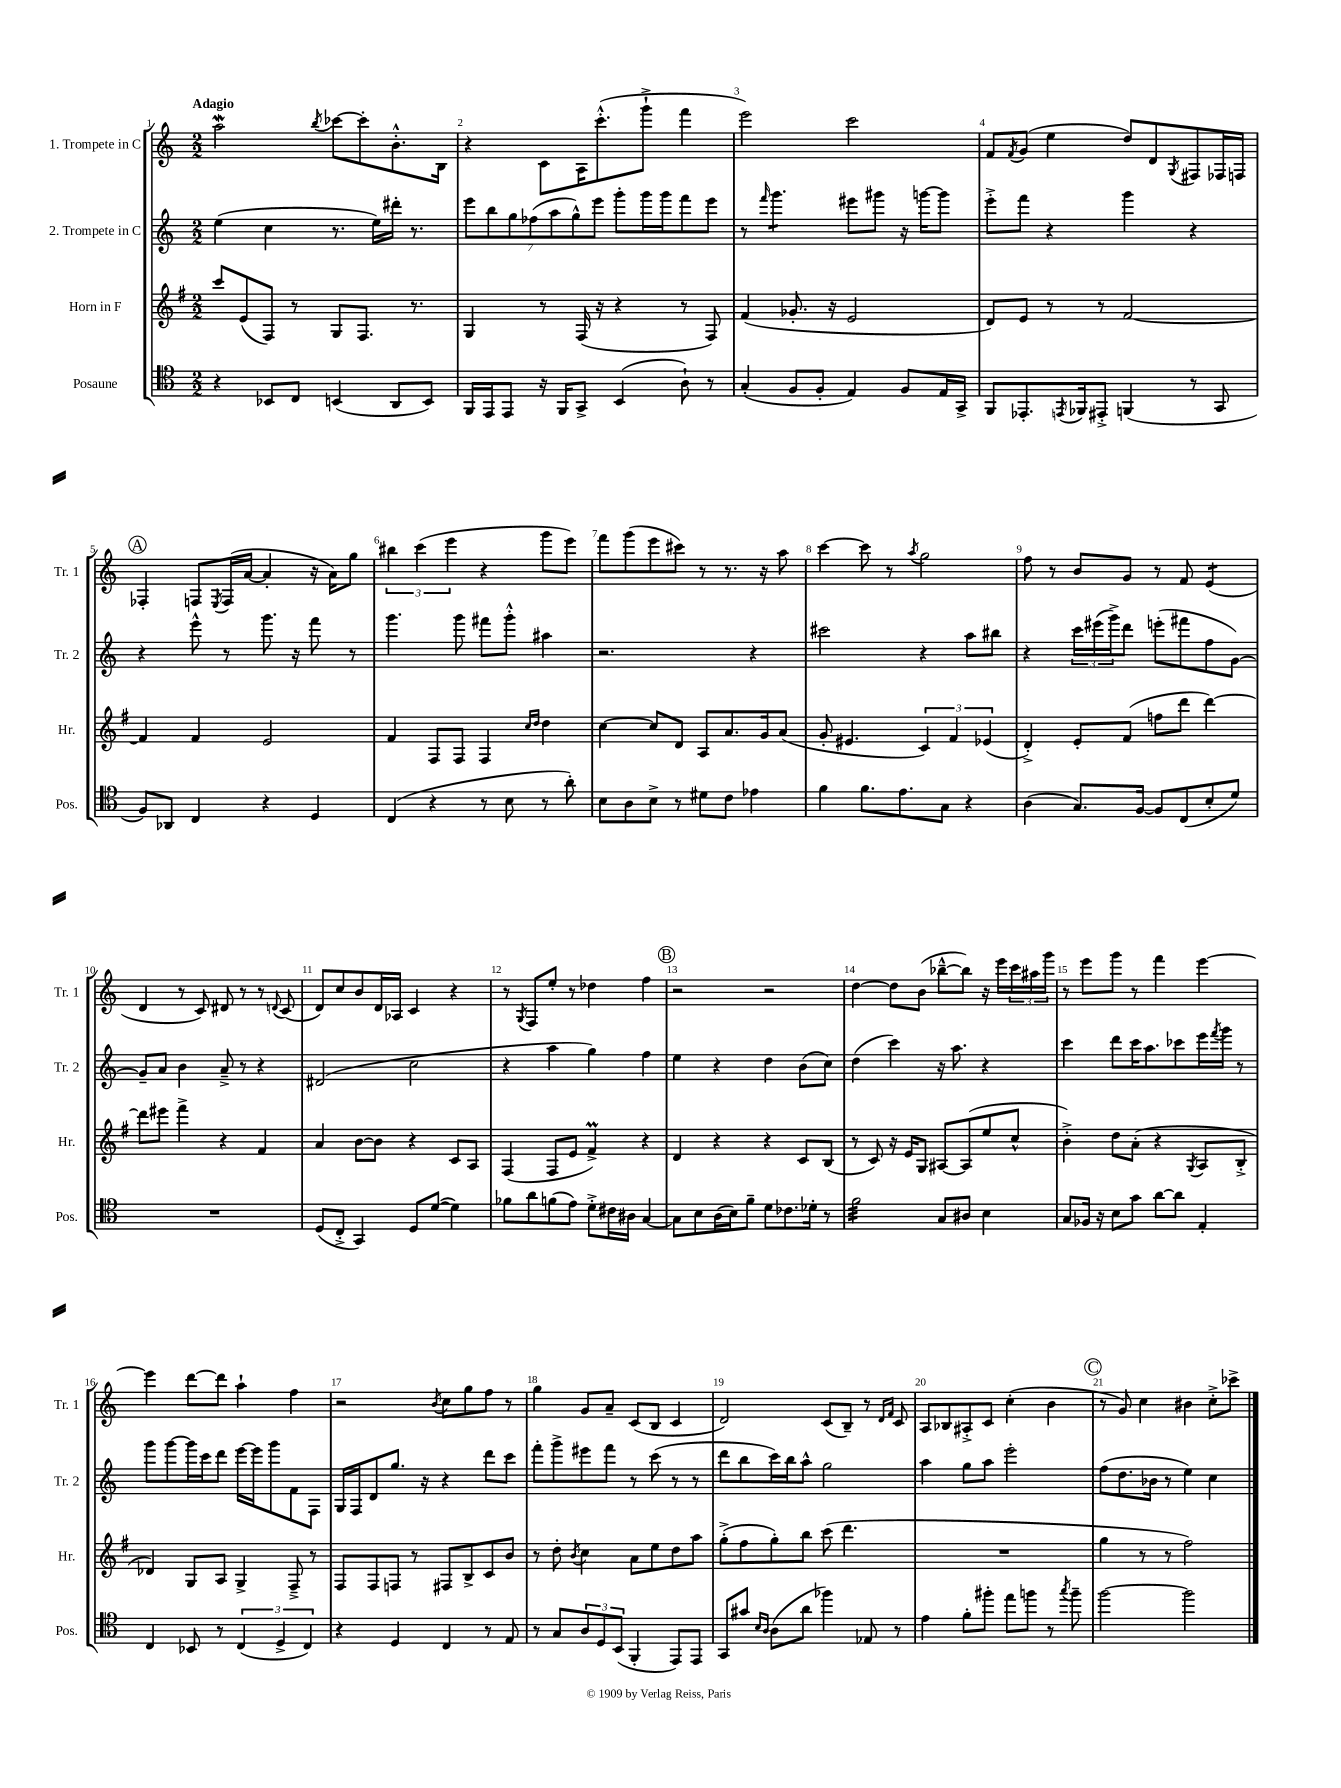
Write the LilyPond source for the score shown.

<<
\new StaffGroup <<
\new Staff = "s0" \with { instrumentName = "1. Trompete in C" shortInstrumentName = "Tr. 1" } {
    \clef treble \key c \major \numericTimeSignature \time 2/2 \tempo "Adagio"
    a''2\mordent \acciaccatura { b''8 } ces'''8~ ces'''8-. b'8.-.-^ b16 |
    r4 c'8 a16 c'''8.-.-^( g'''8-!-> f'''4 |
    e'''2) c'''2 |
    f'8 \acciaccatura { f'8 } g'8( e''4 d''8) d'8 \acciaccatura { g8 } fis8 fes16 f16 |
    \mark \markup { \circle "A" } fes4-. f8 \acciaccatura { e8 } f16( a'16~ a'4-. r16 a'16) g''8 |
    \tuplet 3/2 { bis''4 c'''4( e'''4 } r4 g'''8 e'''8) |
    f'''8 g'''8( e'''8 cis'''8) r8 r8. r16 a''8 |
    c'''4~ c'''8 r8 \acciaccatura { a''8 } g''2 |
    f''8 r8 b'8 g'8 r8 f'8 e'4:8( |
    d'4 r8 c'8) dis'8 r8 r8 \appoggiatura { d'8 } c'8( |
    d'8) c''8 b'8 d'16 aes16 c'4 r4 |
    r8 \acciaccatura { g8 } f8 e''8-. r8 des''4 f''4 |
    \mark \markup { \circle "B" } r2 r2 |
    d''4~ d''8 b'8( bes''8~---^ bes''8) r16 e'''16 \tuplet 3/2 { c'''16 ais''16 g'''16 } |
    r8 e'''8 g'''8 r8 f'''4 e'''4~ |
    e'''4 d'''8~ d'''8 a''4-! f''4 |
    r2 \acciaccatura { b'8 } c''8 g''8 f''8 r8 |
    g''4 g'8 a'8-- c'8( b8 c'4 |
    d'2) c'8( b8--) r8 \grace { d'16 f'16 } c'8 |
    a8 bes8 ais8-.-> c'8 c''4-.( b'4 |
    \mark \markup { \circle "C" } r8 g'8) c''4 bis'4 c''8-.-> ces'''8-> \bar "|." |
}
\new Staff = "s1" \with { instrumentName = "2. Trompete in C" shortInstrumentName = "Tr. 2" } {
    \clef treble \key c \major \numericTimeSignature \time 2/2
    e''4( c''4 r8. e''16) dis'''16-. r8. |
    \tuplet 7/4 { e'''8 b''8 g''8 fes''8( a''8 g''8-^) e'''8 } g'''8-. g'''16 g'''16 f'''8 e'''8 |
    r8 \grace { f'''16 } g'''4.:8 eis'''8 gis'''8 r16 g'''16~ g'''8 |
    e'''8-.-> f'''8 r4 g'''4 r4 |
    \mark \markup { \circle "A" } r4 e'''8-^ r8 g'''8. r16 f'''8 r8 |
    g'''4. g'''8 fis'''8 g'''8-.-^ ais''4 |
    r2. r4 |
    cis'''2 r4 a''8 bis''8 |
    r4 \tuplet 3/2 { c'''16 eis'''16( g'''16->) } d'''8 e'''8-.( fis'''8 f''8 g'8~) |
    g'8-- a'8 b'4 a'8---> r8 r4 |
    dis'2( c''2 |
    r4 a''4 g''4) f''4 |
    \mark \markup { \circle "B" } e''4 r4 d''4 b'8( c''8) |
    d''4( c'''4) r16 a''8. r4 |
    c'''4 d'''8 c'''16 a''8. ces'''8 e'''16 \acciaccatura { f'''8 } g'''16 r8 |
    g'''8 g'''8~ g'''16 c'''16 d'''8 e'''16~ e'''16 g'''8 f'8 f8 |
    g16 f16 d'8 g''8. r16 r4 d'''8 c'''8 |
    f'''8-. g'''8-> eis'''8 f'''8 r8 c'''8( r8 r8 |
    d'''8 b''8 c'''16) b''16 a''8-^ g''2 |
    a''4 g''8 a''8 e'''2-. |
    \mark \markup { \circle "C" } f''8( d''8. bes'16 r8 e''4) c''4 \bar "|." |
}
\new Staff = "s2" \with { instrumentName = "Horn in F" shortInstrumentName = "Hr." } {
    \clef treble \key g \major \numericTimeSignature \time 2/2
    c'''8 e'8( fis8) r8 g8 fis8. r8. |
    g4 r8 fis16( r16 r4 r8 fis8) |
    fis'4( ges'8.-. r16 e'2 |
    d'8) e'8 r8 r8 fis'2~ |
    \mark \markup { \circle "A" } fis'4 fis'4 e'2 |
    fis'4 fis8 fis8 fis4 \grace { c''16 d''16 } d''4 |
    c''4~ c''8 d'8 a8 a'8. g'16 a'8( |
    g'8-. eis'4. \tuplet 3/2 { c'4) fis'4 ees'4( } |
    d'4-.->) e'8-. fis'8( f''8 d'''8 d'''4~) |
    d'''8 eis'''8 fis'''4-> r4 fis'4 |
    a'4 b'8~ b'8 r4 c'8 a8 |
    fis4( fis8 e'8 fis'4->\prall) r4 |
    \mark \markup { \circle "B" } d'4 r4 r4 c'8 b8( |
    r8 c'8) r16 e'16 g8 ais8~ ais8( e''8 c''8-^ |
    b'4-.->) d''8 a'8-.( r4 \acciaccatura { g8 } a8 b8-.-> |
    des'4) g8 a8 g4-> fis8---> r8 |
    fis8 fis8 f8 r8 fis8 b8-> c'8 b'8 |
    r8 d''8-. \acciaccatura { b'8 } c''4 a'8 e''8 d''8 a''8 |
    g''8-.->( fis''8 g''8-.) b''8 c'''8( d'''4. |
    R1 |
    \mark \markup { \circle "C" } g''4 r8 r8 fis''2) \bar "|." |
}
\new Staff = "s3" \with { instrumentName = "Posaune" shortInstrumentName = "Pos." } {
    \clef tenor \key c \major \numericTimeSignature \time 2/2
    r4 bes,8 c8 b,4( a,8 b,8) |
    f,16 e,16 e,8 r16 f,16 g,8-> b,4( a8-!) r8 |
    g4-.( f8 f8-. e4) f8 e16 g,16-> |
    f,8 ees,8.-. \acciaccatura { e,8 } fes,16 eis,8-.-> f,4( r8 g,8 |
    \mark \markup { \circle "A" } f8) aes,8 c4 r4 d4 |
    c4( r4 r8 b8 r8 a'8-.) |
    b8 a8 b8-> r8 dis'8 c'8 ees'4 |
    f'4 f'8. e'8. g8 r4 |
    a4( g8.) f16~ f8 c8( b8-. d'8) |
    R1 |
    d8( c8-.-> g,4) d8 d'8~( d'4) |
    fes'8 a'8 f'8( e'8) d'8-.-> cis'16 ais16 g4~ |
    \mark \markup { \circle "B" } g8 b8 a16( b16) f'8-- d'8 ces'8. des'16-. r8 |
    f'2:32 g8 ais8 b4 |
    g8 fes16 r16 b8 g'8 a'8~ a'8 e4-. |
    c4 bes,8 r8 \tuplet 3/2 { c4( d4-> c4) } |
    r4 d4 c4 r8 e8 |
    r8 g8 \tuplet 3/2 { a8 d8 b,8( } f,4-. e,8) e,8 |
    g,8 gis'8 \grace { b16 a16 } a8( a'8 fes''4) ees8 r8 |
    e'4 f'8-. fis''8-. e''8 f''8 r8 \acciaccatura { g''8 } f''8-- |
    \mark \markup { \circle "C" } f''2~ f''2 \bar "|." |
}
>>
>>
\layout { \context { \Score \override BarNumber.break-visibility = ##(#f #t #t) barNumberVisibility = #all-bar-numbers-visible } }
